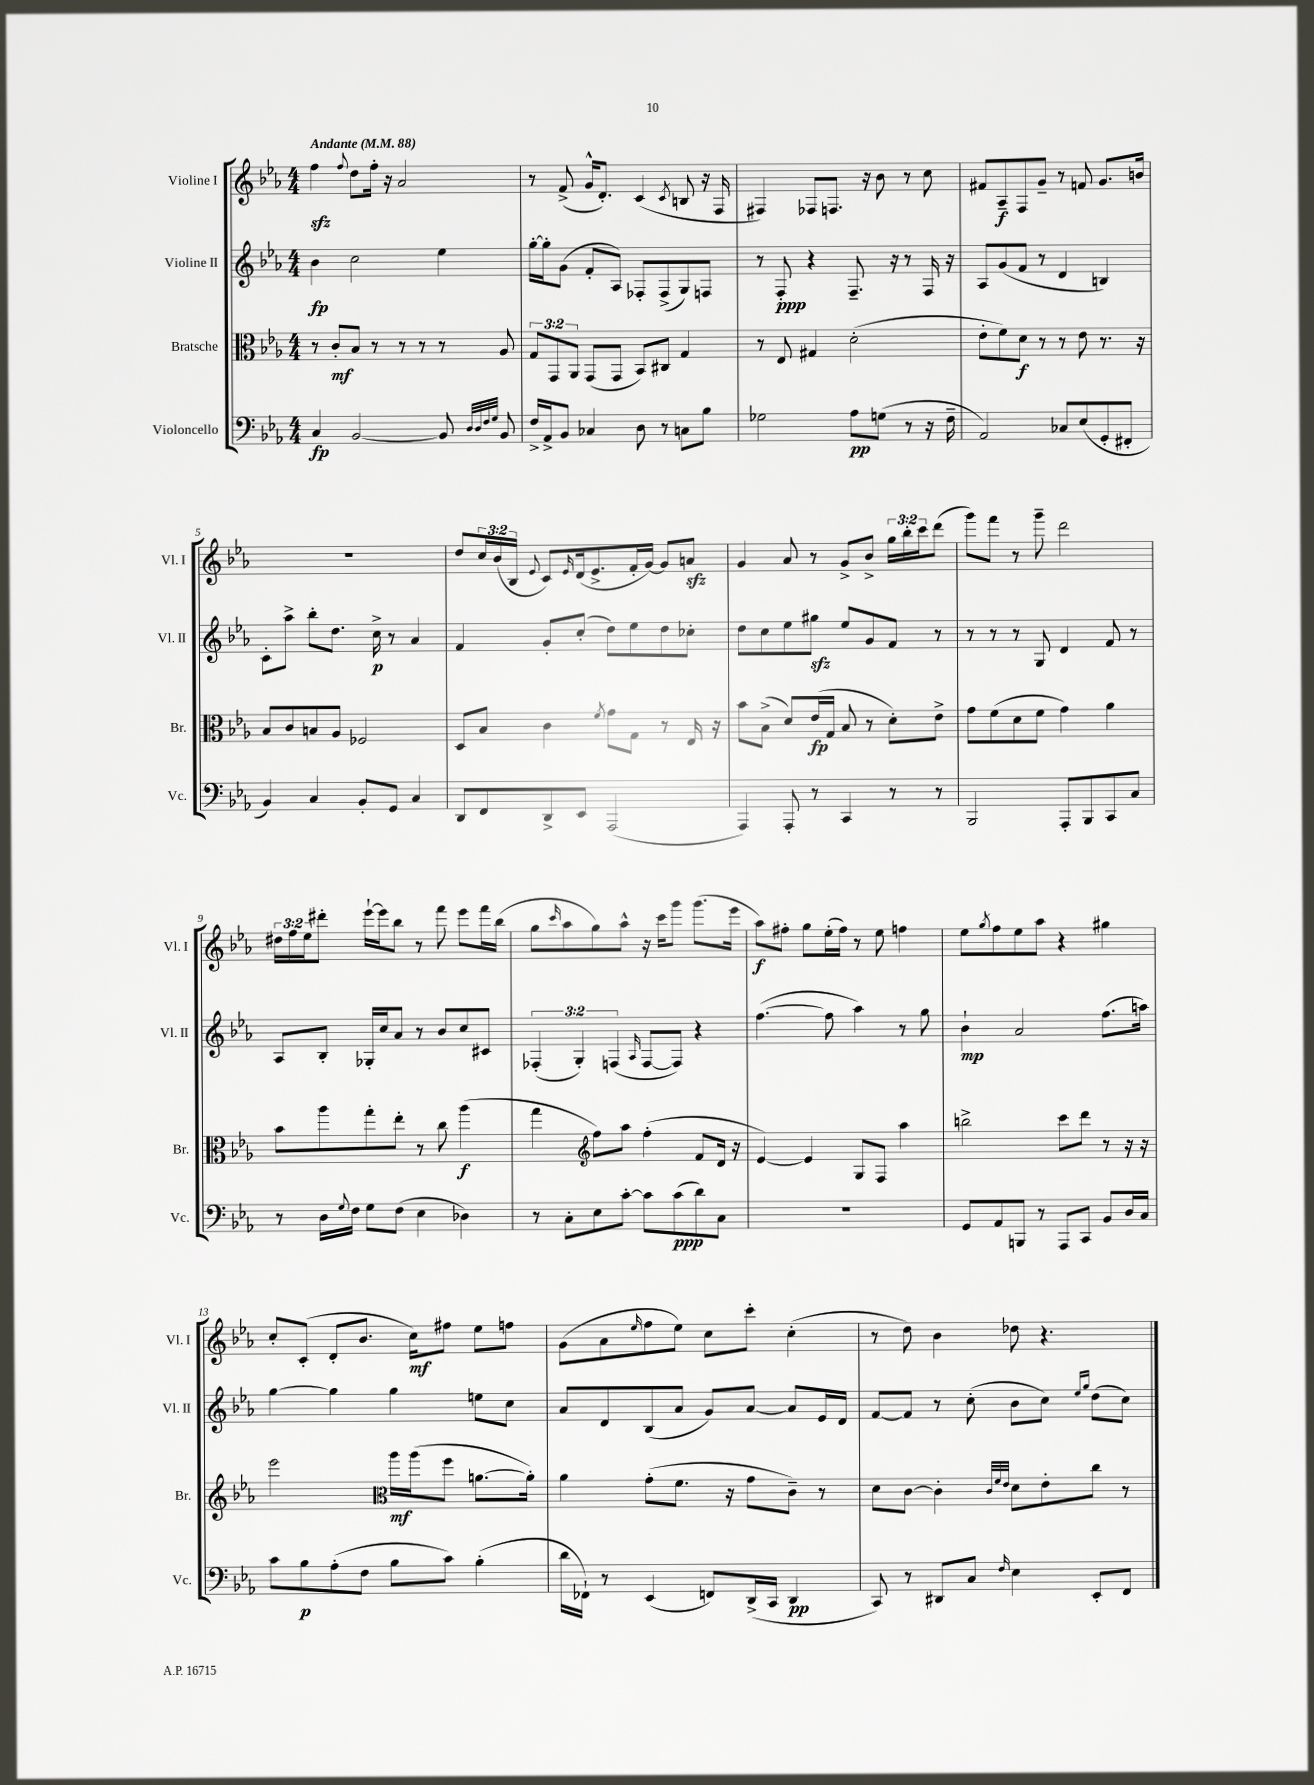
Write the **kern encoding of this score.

**kern	**dynam	**kern	**dynam	**kern	**dynam	**kern	**dynam
*part4	*part4	*part3	*part3	*part2	*part2	*part1	*part1
*staff4	*staff4	*staff3	*staff3	*staff2	*staff2	*staff1	*staff1
*I"Violoncello	*	*I"Bratsche	*	*I"Violine II	*	*I"Violine I	*
*I'Vc.	*	*I'Br.	*	*I'Vl. II	*	*I'Vl. I	*
*clefF4	*	*clefC3	*	*clefG2	*	*clefG2	*
*k[b-e-a-]	*	*k[b-e-a-]	*	*k[b-e-a-]	*	*k[b-e-a-]	*
*M4/4	*	*M4/4	*	*M4/4	*	*M4/4	*
*MM88	*	*MM88	*	*MM88	*	*MM88	*
=1	=1	=1	=1	=1	=1	=1	=1
!	!	!	!	!	!	!LO:TX:a:B:t=Andante	!
4C/	fp	8r	.	4b-\	fp	4ffzz\	.
.	.	8c'/L	mf	.	.	.	.
.	.	.	.	.	.	8qqff/	.
[2BB-/	.	8B-/J	.	2cc\	.	8dd\L	.
.	.	8r	.	.	.	16ff'\Jk	.
.	.	.	.	.	.	16r	.
.	.	8r	.	.	.	2a-/	.
.	.	8r	.	.	.	.	.
8BB-/]	.	8r	.	4ee-\	.	.	.
32qqD/LLL	.	.	.	.	.	.	.
32qqD/	.	.	.	.	.	.	.
32qqF/	.	.	.	.	.	.	.
32qqG/JJJ	.	.	.	.	.	.	.
8BB-/	.	8A-/	.	.	.	.	.
=2	=2	=2	=2	=2	=2	=2	=2
16F^/LL	.	12G/L	.	[16gg'\LL	.	8r	.
16AA-^/J	.	.	.	16gg'\J]	.	.	.
.	.	12GG/	.	.	.	.	.
8BB-/J	.	.	.	(8g\J	.	(8f^/	.
.	.	12AA-/J	.	.	.	.	.
4C-X/	.	(8GG/L	.	8f'/L	.	16g^^/KL	.
.	.	.	.	.	.	8.d'/J)	.
.	.	8GG/J	.	8A-/J)	.	.	.
8D\	.	8BB-/L)	.	8F-X'/L	.	(4c/	.
8r	.	8C#X/J	.	(8F-^/	.	.	.
.	.	.	.	.	.	8qc/	.
8Cn\L	.	4G/	.	8G/)	.	8Bn/	.
8B-\J	.	.	.	8Fn/J	.	16r	.
.	.	.	.	.	.	16F/	.
=3	=3	=3	=3	=3	=3	=3	=3
2G-X\	.	8r	.	8r	.	4F#X/)	.
.	.	8E-/	.	8F'/	ppp	.	.
.	.	4G#X/	.	4r	.	8F-X/L	.
.	.	.	.	.	.	8.Fn/J	.
8A-\L	pp	(2d'\	.	8.F~/	.	.	.
.	.	.	.	.	.	16r	.
(8Gn\J	.	.	.	.	.	8b-\	.
.	.	.	.	16r	.	.	.
8r	.	.	.	8r	.	8r	.
16r	.	.	.	16F/	.	8cc\	.
16F~\	.	.	.	16r	.	.	.
=4	=4	=4	=4	=4	=4	=4	=4
2AA-/)	.	8e-'\L	.	8A-/L	.	8f#X/L	.
.	.	8f\)	.	(8g/	.	8A-~/	f
.	.	8d\J	f	8f/J	.	8F/	.
.	.	8r	.	8r	.	8g~/J	.
8C-X/L	.	8r	.	4d/	.	8r	.
(8E-/	.	8e-\	.	.	.	8fn/	.
8GG'/	.	8.r	.	4Bn/)	.	8.g/L	.
8FF#X'/J	.	.	.	.	.	.	.
.	.	16r	.	.	.	16bn/Jk	.
!!LO:LB:g=z
=5	=5	=5	=5	=5	=5	=5	=5
4BB-/)	.	8B-/L	.	8c'\L	.	1r	.
.	.	8c/	.	8aa-^\J	.	.	.
4C/	.	8Bn/	.	8bb-'\L	.	.	.
.	.	8A-/J	.	8.dd\J	.	.	.
8BB-'/L	.	2F-X/	.	.	.	.	.
.	.	.	.	16cc^\	p	.	.
8GG/J	.	.	.	8r	.	.	.
4C/	.	.	.	4a-/	.	.	.
=6	=6	=6	=6	=6	=6	=6	=6
8DD/L	.	8D/L	.	4f/	.	8dd/L	.
8FF/	.	8B-/J	.	.	.	24cc/L	.
.	.	.	.	.	.	(24b-/	.
.	.	.	.	.	.	24B-/JJ	.
.	.	.	.	.	.	8qqe-/	.
8DD^/	.	4c\	.	8g'/L	.	8c/L)	.
.	.	.	.	.	.	16qqe-/	.
8EE-/J	.	.	.	(8cc'/J	.	(16d/k	.
.	.	.	.	.	.	8.e-^/	.
.	.	8qf/	.	.	.	.	.
(2AAA-/	.	8g\L	.	8dd\L)	.	.	.
.	.	8G\J	.	8ee-\	.	16f'/L	.
.	.	.	.	.	.	[16g/JJ)	.
.	.	8r	.	8dd\	.	8g/L]	.
.	.	16E-/	.	8cc-X'\J	.	8anzz/J	.
.	.	16r	.	.	.	.	.
=7	=7	=7	=7	=7	=7	=7	=7
4AAA-/)	.	8b-\L	.	8dd\L	.	4g/	.
.	.	(8B-^\J	.	8cc\	.	.	.
8AAA-'/	.	8d/L)	.	8ee-\	.	8a-/	.
8r	.	(16e-/L	fp	8gg#Xzz\J	.	8r	.
.	.	16G/JJ	.	.	.	.	.
4CC/	.	8B-/	.	8ee-/L	.	8g^/L	.
.	.	8r	.	8g/	.	8b-^/J	.
8r	.	8d'\L)	.	8f/J	.	24gg\LL	.
.	.	.	.	.	.	24bb-'\	.
.	.	.	.	.	.	24ccc\J	.
8r	.	8e-^\J	.	8r	.	(8ddd\J	.
=8	=8	=8	=8	=8	=8	=8	=8
2BBB-/	.	8g\L	.	8r	.	8ggg\L)	.
.	.	(8f\	.	8r	.	8fff\J	.
.	.	8d\	.	8r	.	8r	.
.	.	8f\J	.	8G/	.	8ggg~\	.
8AAA-'/L	.	4g\)	.	4d/	.	2ddd\	.
8BBB-/	.	.	.	.	.	.	.
8CC/	.	4a-\	.	8f/	.	.	.
8C/J	.	.	.	8r	.	.	.
!!LO:LB:g=z
=9	=9	=9	=9	=9	=9	=9	=9
8r	.	8b-\L	.	8A-/L	.	24dd#X\LL	.
.	.	.	.	.	.	24ff\	.
.	.	.	.	.	.	24ee-\J	.
16D\LL	.	8aa-\	.	8B-'/J	.	8ddd#X'\J	.
8qqG/	.	.	.	.	.	.	.
16F\JJ	.	.	.	.	.	.	.
8G\L	.	8gg'\	.	16G-X'/LL	.	[16eee-`\LL	.
.	.	.	.	16cc/J	.	16eee-\J]	.
(8F\J	.	8ee-'\J	.	8a-/J	.	8bb-\J	.
4E-\	.	8r	.	8r	.	8r	.
.	.	8cc\	.	8b-/L	.	8fff\	.
4D-X\)	.	(4aa-\	f	8cc/	.	8eee-\L	.
.	.	.	.	8c#X/J	.	16fff\L	.
.	.	.	.	.	.	(16bb-\JJ	.
=10	=10	=10	=10	=10	=10	=10	=10
8r	.	4gg\	.	(6F-X'/	.	8gg\L	.
.	.	.	.	.	.	16qqccc/	.
8C'\L	.	.	.	.	.	8aa-\	.
.	.	.	.	6G'/)	.	.	.
*	*	*clefG2	*	*	*	*	*
8E-\	.	8ff\L)	.	.	.	8gg\)	.
.	.	.	.	(6Fn/	.	.	.
[8c'\J	.	8aa-\J	.	.	.	8aa-^^\J	.
.	.	.	.	16qqA-/	.	.	.
8c\L]	.	(4ff'\	.	[8F/L	.	16r	.
.	.	.	.	.	.	16ccc\KL	.
(8c\	ppp	.	.	8F/J])	.	8ggg\J	.
8d\)	.	8f/L	.	4r	.	(8.ggg\L	.
8C\J	.	16d/Jk	.	.	.	.	.
.	.	16r	.	.	.	16eee-\Jk	.
=11	=11	=11	=11	=11	=11	=11	=11
1r	.	[4e-/)	.	([4.ff\	.	8aa-\L)	f
.	.	.	.	.	.	8ff#X'\J	.
.	.	4e-/]	.	.	.	8gg\L	.
.	.	.	.	8ff\]	.	(16ee-'\L	.
.	.	.	.	.	.	16ff#\JJ)	.
.	.	8G/L	.	4aa-\)	.	8r	.
.	.	8F/J	.	.	.	8ee-\	.
.	.	4aa-\	.	8r	.	4ffn\	.
.	.	.	.	8gg\	.	.	.
=12	=12	=12	=12	=12	=12	=12	=12
8GG/L	.	2bbn^\	.	4b-`\	mp	8ee-\L	.
.	.	.	.	.	.	8qgg/	.
8AA-/	.	.	.	.	.	8ff\	.
8BBBn/J	.	.	.	2a-/	.	8ee-\	.
8r	.	.	.	.	.	8aa-\J	.
8AAA-/L	.	8ccc\L	.	.	.	4r	.
8CC/J	.	8ddd\J	.	.	.	.	.
8BB-/L	.	8r	.	(8.ff\L	.	4gg#X\	.
16D/L	.	16r	.	.	.	.	.
16C/JJ	.	16r	.	16aan\Jk)	.	.	.
!!LO:LB:g=z
=13	=13	=13	=13	=13	=13	=13	=13
8c\L	.	2eee-\	.	[4gg\	.	8cc'/L	.
8B-\	p	.	.	.	.	(8c'/J	.
(8A-'\	.	.	.	4gg\]	.	8d'/L	.
8F\J	.	.	.	.	.	8.b-/J	.
*	*	*clefC3	*	*	*	*	*
8B-\L	.	16aa-\LL	mf	4gg\	.	.	.
.	.	(16aa-\J	.	.	.	16cc\KL)	mf
8c\J)	.	8ff\J	.	.	.	8ff#X\J	.
(4B-'\	.	[8.an\L	.	8een\L	.	8ee-\L	.
.	.	.	.	8cc\J	.	8ffn\J	.
.	.	16a'\Jk])	.	.	.	.	.
=14	=14	=14	=14	=14	=14	=14	=14
16d\LL	.	4a-\	.	8a-/L	.	(8g\L	.
16FF-X`\JJ)	.	.	.	.	.	.	.
8r	.	.	.	8d/	.	8a-\	.
.	.	.	.	.	.	16qqee-/	.
(4EE-/	.	(8g'\L	.	(8B-/	.	8ff\	.
.	.	8.f\J	.	8a-/J	.	8ee-\J)	.
8FFn/L)	.	.	.	8g/L)	.	8cc\L	.
.	.	16r	.	.	.	.	.
(16DD^/L	.	8g\L	.	[8a-/J	.	8ccc'\J	.
16CC/JJ	.	.	.	.	.	.	.
4DD/	pp	8c~\J)	.	8a-/L]	.	(4cc'\	.
.	.	8r	.	16e-/L	.	.	.
.	.	.	.	16d/JJ	.	.	.
=15	=15	=15	=15	=15	=15	=15	=15
8CC/)	.	8d\L	.	[8f/L	.	8r	.
8r	.	[8c\J	.	8f/J]	.	8dd\)	.
8DD#X/L	.	4c'\]	.	8r	.	4b-\	.
8C/J	.	.	.	(8cc'\	.	.	.
.	.	32qqc/LLL	.	.	.	.	.
.	.	32qqf/	.	.	.	.	.
16qqF/	.	32qqe-/JJJ	.	.	.	.	.
4E-\	.	8d\L	.	8b-\L	.	8dd-X\	.
.	.	8e-'\	.	8cc\J)	.	4.r	.
.	.	.	.	16qqee-/LL	.	.	.
.	.	.	.	16qqgg/JJ	.	.	.
8EE-'/L	.	8cc\J	.	(8dd\L	.	.	.
8FF/J	.	8r	.	8cc\J)	.	.	.
==	==	==	==	==	==	==	==
*-	*-	*-	*-	*-	*-	*-	*-
